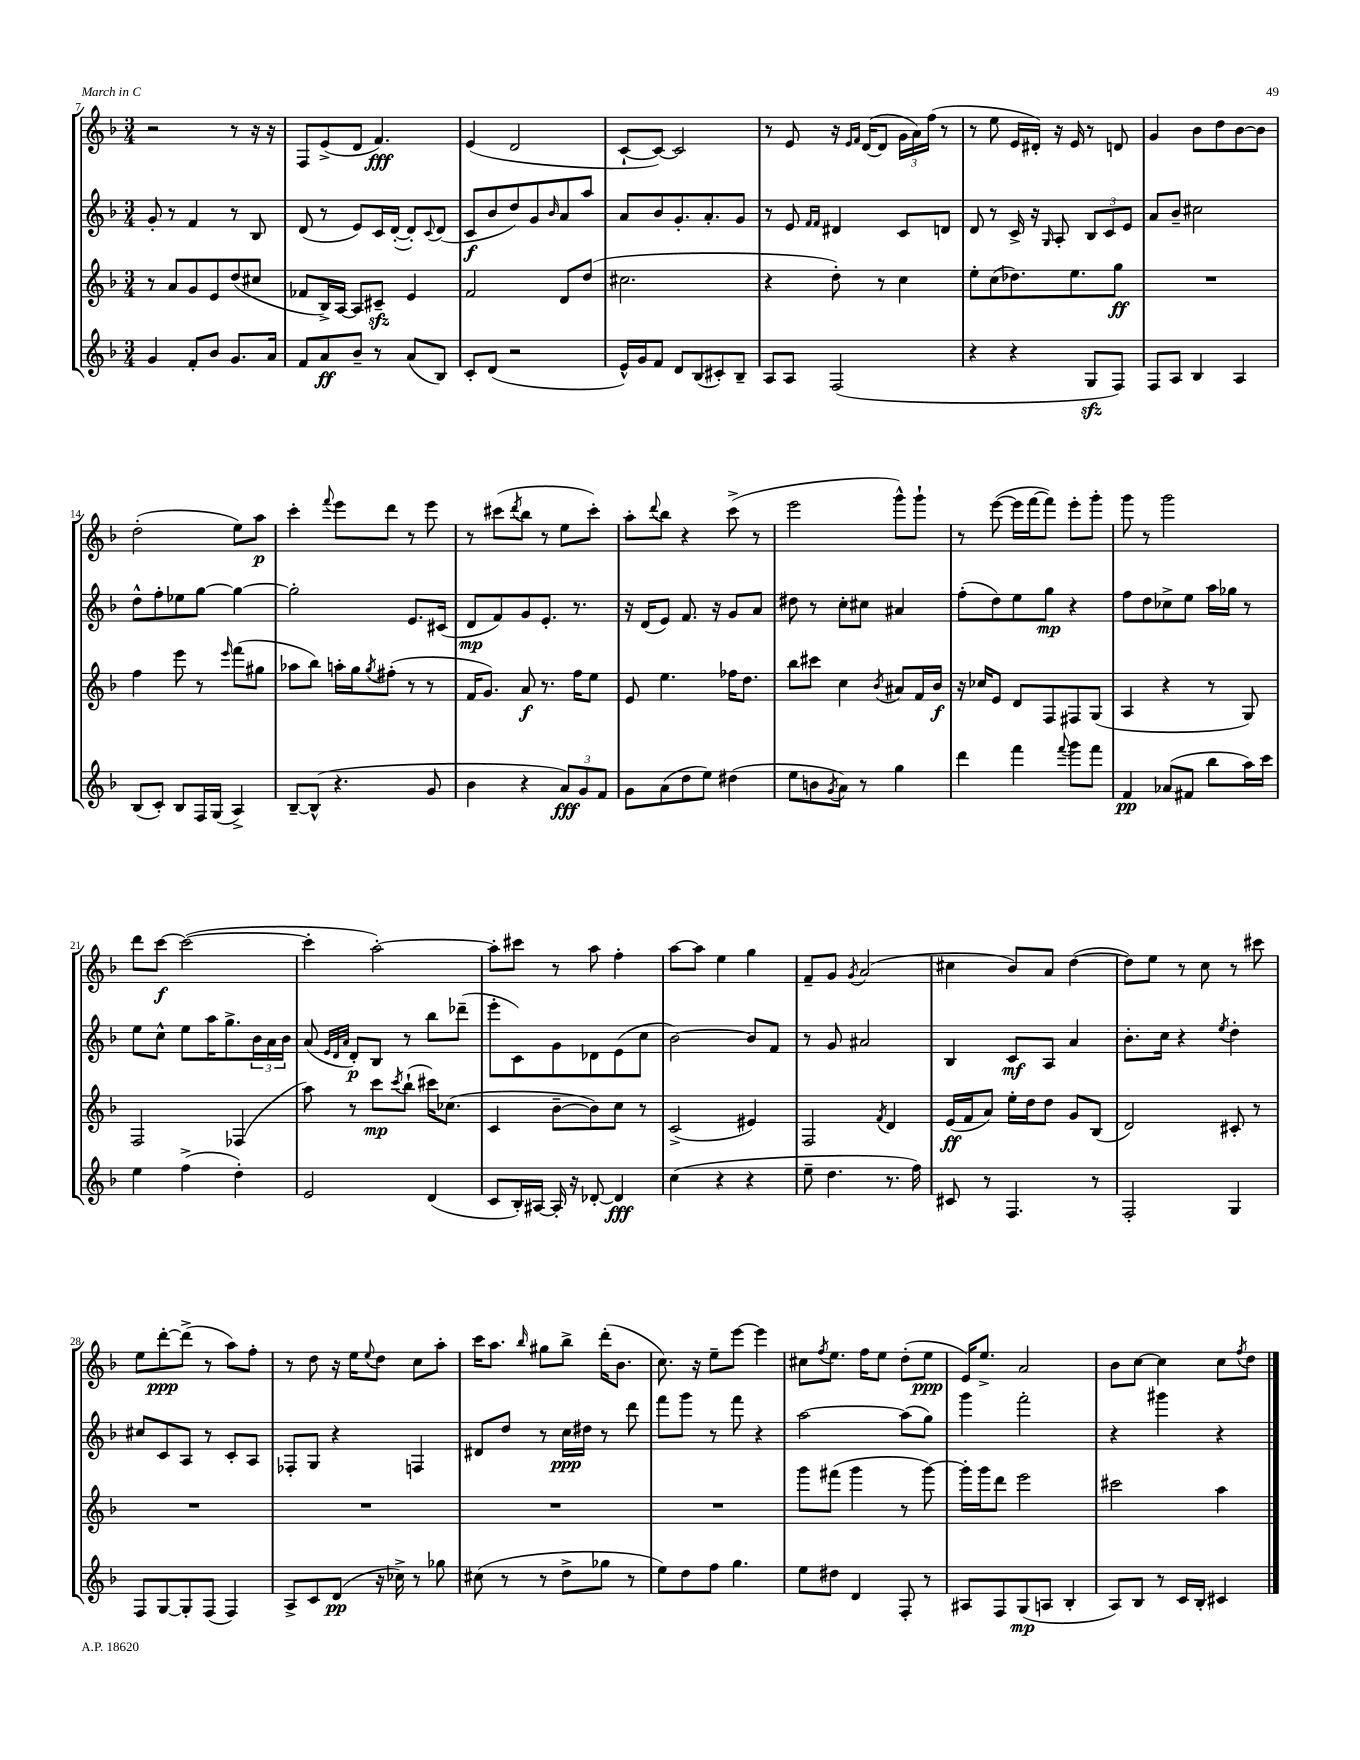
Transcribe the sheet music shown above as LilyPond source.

<<
\new StaffGroup <<
\new Staff = "s0" {
    \clef treble \key f \major \numericTimeSignature \time 3/4
    r2 r8 r16 r16 |
    f8 e'8->( d'8 f'4.\fff) |
    e'4( d'2 |
    c'8~-! c'8~) c'2 |
    r8 e'8 r16 \grace { e'16 f'16 } d'16~( d'8 \tuplet 3/2 { g'16 a'16) f''16( } r8 |
    r8 e''8 e'16 dis'16-.) r16 e'16 r8 d'8 |
    g'4 bes'8 d''8 bes'8~ bes'8 |
    d''2-.( e''8) a''8\p |
    c'''4-. \appoggiatura { f'''8 } e'''8 d'''8 r8 e'''8 |
    r8 cis'''8( \acciaccatura { d'''8 } bes''8 r8 e''8 cis'''8-.) |
    a''8-. \appoggiatura { d'''8 } bes''8 r4 c'''8->( r8 |
    e'''2 g'''8-^) g'''8-! |
    r8 e'''8~( e'''16 f'''16~ f'''8) e'''8-. g'''8-. |
    g'''8 r8 g'''2 |
    d'''8 c'''8~\f c'''2~( |
    c'''4-. a''2~-.) |
    a''8-. cis'''8 r8 a''8 f''4-. |
    a''8~ a''8 e''4 g''4 |
    f'8-- g'8 \acciaccatura { g'8 } a'2( |
    cis''4 bes'8) a'8 d''4~( |
    d''8) e''8 r8 c''8 r8 cis'''8 |
    e''8 d'''8~-.\ppp d'''8->( r8 a''8) f''8-. |
    r8 d''8 r16 e''16 \appoggiatura { e''8 } d''8 c''8 a''8-. |
    c'''16 a''8. \grace { bes''16 } gis''8 bes''8-> d'''16-.( bes'8. |
    c''8.) r16 e''8-- e'''8~ e'''4 |
    cis''8 \acciaccatura { f''8 } e''8. f''16 e''8 d''8-.( e''8\ppp |
    e'16) e''8.-> a'2 |
    bes'8 c''8~ c''4 c''8 \acciaccatura { f''8 } d''8 \bar "|." |
}
\new Staff = "s1" {
    \clef treble \key f \major \numericTimeSignature \time 3/4
    g'8-. r8 f'4 r8 bes8 |
    d'8( r8 e'8) c'16 d'16~-.( d'8-.) \appoggiatura { c'8 } d'8( |
    c'8\f bes'8 d''8) g'8 \grace { bes'16 } a'8 a''8 |
    a'8 bes'8 g'8.-. a'8.-. g'8 |
    r8 e'8 \grace { f'16 f'16 } dis'4 c'8 d'8 |
    d'8 r8 c'16-> r16 \grace { g16 } a8-. \tuplet 3/2 { bes8 c'8 e'8 } |
    a'8 bes'8-- cis''2 |
    d''8-^ f''8-. ees''8 g''8~ g''4~ |
    g''2-. e'8. cis'16( |
    d'8\mp f'8) g'8 e'8.-. r8. |
    r16 d'16( e'8) f'8. r16 g'8 a'8 |
    dis''8 r8 c''8-. cis''8 ais'4 |
    f''8-.( d''8) e''8 g''8\mp r4 |
    f''8 d''8 ces''8-> e''8 a''16 ges''16 r8 |
    e''8 c''8-^ e''8 a''16 g''8.-> \tuplet 3/2 { bes'16 a'16 bes'16 } |
    a'8( \grace { e'32 d'32 a'32 } d'8-.\p) bes8 r8 bes''8 des'''8--( |
    e'''8-. c'8) g'8 des'8 e'8( c''8 |
    bes'2~) bes'8 f'8 |
    r8 g'8 ais'2 |
    bes4 c'8\mf a8 a'4 |
    bes'8.-. c''16 r4 \acciaccatura { e''8 } d''4-. |
    cis''8 c'8 a8 r8 c'8-. a8 |
    fes8-. g8 r4 f4 |
    dis'8 d''8 r8 c''16\ppp dis''16 r8 d'''8 |
    f'''8 g'''8 r8 f'''8 r4 |
    a''2~ a''8( g''8) |
    g'''4 f'''2-. |
    r4 gis'''4 r4 \bar "|." |
}
\new Staff = "s2" {
    \clef treble \key f \major \numericTimeSignature \time 3/4
    r8 a'8 g'8 e'8 d''8( cis''8 |
    fes'8 bes16->) a16~ a8 cis'8--\sfz e'4 |
    f'2 d'8 d''8( |
    cis''2. |
    r4 d''8-.) r8 c''4 |
    e''8-. c''8( des''8.) e''8. g''8\ff |
    R2. |
    f''4 e'''8 r8 \grace { e'''16 } f'''8( gis''8 |
    aes''8 bes''8) a''16-. g''16 \acciaccatura { g''8 } fis''8-.( r8 r8 |
    f'16 g'8.) a'8\f r8. f''16 e''8 |
    e'8 e''4. fes''16 d''8. |
    bes''8 cis'''8 c''4 \acciaccatura { bes'8 } ais'8 f'16 bes'16\f |
    r16 ces''16 e'8 d'8 f8 fis8 g8( |
    a4 r4 r8 g8) |
    f2 fes4( |
    a''8) r8 c'''8\mp \acciaccatura { c'''8 } bes''8-!( cis'''16) ces''8.( |
    c'4 bes'8~-- bes'8) c''8 r8 |
    c'2->( eis'4) |
    f2 \acciaccatura { f'8 } d'4 |
    e'16\ff( f'16 a'8) e''16-. d''16 d''8 g'8 bes8( |
    d'2) cis'8-. r8 |
    R2. |
    R2. |
    R2. |
    R2. |
    g'''8 fis'''8( g'''4 r8 g'''8~) |
    g'''16-. g'''16 d'''8 e'''2 |
    cis'''2 a''4 \bar "|." |
}
\new Staff = "s3" {
    \clef treble \key f \major \numericTimeSignature \time 3/4
    g'4 f'8-. bes'8 g'8. a'16 |
    f'8 a'8\ff bes'8-- r8 a'8( bes8) |
    c'8-. d'8( r2 |
    e'16-^) g'16 f'8 d'8 bes8( cis'8-.) bes8-- |
    a8 a8 f2( |
    r4 r4 g8\sfz f8) |
    f8 a8 bes4 a4 |
    bes8( c'8-.) bes8 f16 g16( a4->) |
    bes8~-- bes8-^( r4. g'8 |
    bes'4 r4 \tuplet 3/2 { a'8\fff) g'8 f'8 } |
    g'8 a'8( d''8 e''8) dis''4( |
    e''8 b'8 \acciaccatura { g'8 } a'8) r8 g''4 |
    d'''4 f'''4 \appoggiatura { f'''8 } g'''8 f'''8 |
    f'4\pp aes'8( fis'8 bes''8 a''16) c'''16 |
    e''4 f''4->( d''4-.) |
    e'2 d'4( |
    c'8 bes16-.) ais16~ ais16-. r16 des'8~-. des'4\fff |
    c''4( r4 r4 |
    e''8-- d''4. r8. f''16) |
    cis'8 r8 f4. r8 |
    f2-. g4 |
    f8 g8~ g8-. f8( f4) |
    a8-> c'8 d'8\pp( r16 ces''16->) r8 ges''8 |
    cis''8( r8 r8 d''8-> ges''8 r8 |
    e''8) d''8 f''8 g''4. |
    e''8 dis''8 d'4 f8-. r8 |
    ais8 f8 g8\mp( a8 bes4-. |
    a8) bes8 r8 c'16 bes16-. cis'4 \bar "|." |
}
>>
>>
\layout { \context { \Score currentBarNumber = #7 } }
